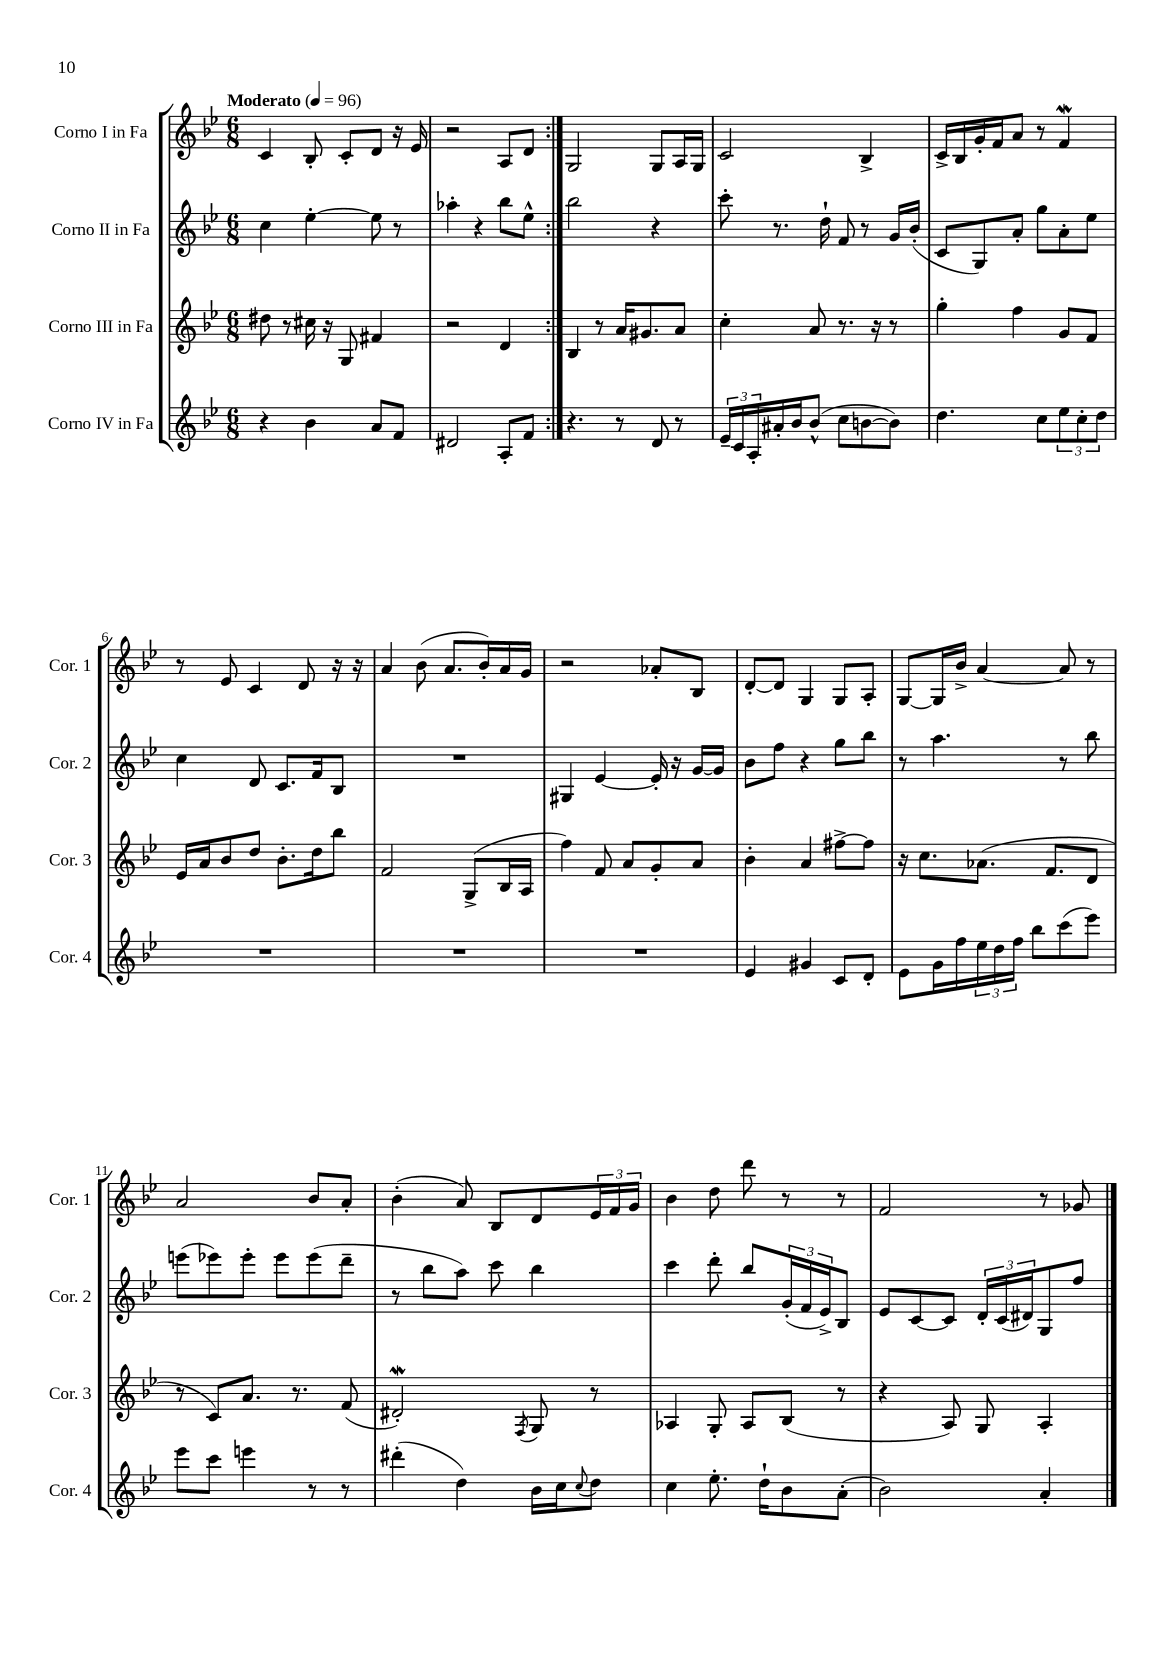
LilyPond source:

<<
\new StaffGroup <<
\new Staff = "s0" \with { instrumentName = "Corno I in Fa" shortInstrumentName = "Cor. 1" } {
    \clef treble \key bes \major \numericTimeSignature \time 6/8 \tempo "Moderato" 4 = 96
    \repeat volta 2 { c'4 bes8-. c'8-. d'8 r16 ees'16 |
    r2 a8 d'8 | }
    g2 g8 a16 g16 |
    c'2 bes4-> |
    c'16-> bes16 g'16-. f'16 a'8 r8 f'4\mordent |
    r8 ees'8 c'4 d'8 r16 r16 |
    a'4 bes'8( a'8. bes'16-.) a'16 g'16 |
    r2 aes'8-. bes8 |
    d'8~-. d'8 g4 g8 a8-. |
    g8~ g16 bes'16-> a'4~ a'8 r8 |
    a'2 bes'8 a'8-. |
    bes'4-.( a'8) bes8 d'8 \tuplet 3/2 { ees'16 f'16 g'16 } |
    bes'4 d''8 d'''8 r8 r8 |
    f'2 r8 ges'8 \bar "|." |
}
\new Staff = "s1" \with { instrumentName = "Corno II in Fa" shortInstrumentName = "Cor. 2" } {
    \clef treble \key bes \major \numericTimeSignature \time 6/8
    \repeat volta 2 { c''4 ees''4~-. ees''8 r8 |
    aes''4-. r4 bes''8 ees''8-^ | }
    bes''2 r4 |
    c'''8-. r8. d''16-! f'8 r8 g'16 bes'16-.( |
    c'8 g8) a'8-. g''8 a'8-. ees''8 |
    c''4 d'8 c'8. f'16 bes8 |
    R2. |
    gis4 ees'4~ ees'16-. r16 g'16~ g'16 |
    bes'8 f''8 r4 g''8 bes''8 |
    r8 a''4. r8 bes''8 |
    e'''8( ees'''8) ees'''8-. ees'''8 ees'''8( d'''8-- |
    r8 bes''8 a''8) c'''8 bes''4 |
    c'''4 d'''8-. bes''8 \tuplet 3/2 { g'16-.( f'16 ees'16->) } bes8 |
    ees'8 c'8~ c'8 \tuplet 3/2 { d'16-. c'16( dis'16) } g8 f''8 \bar "|." |
}
\new Staff = "s2" \with { instrumentName = "Corno III in Fa" shortInstrumentName = "Cor. 3" } {
    \clef treble \key bes \major \numericTimeSignature \time 6/8
    \repeat volta 2 { dis''8 r8 cis''16 r16 g8 fis'4 |
    r2 d'4 | }
    bes4 r8 a'16 gis'8. a'8 |
    c''4-. a'8 r8. r16 r8 |
    g''4-. f''4 g'8 f'8 |
    ees'16 a'16 bes'8 d''8 bes'8.-. d''16 bes''8 |
    f'2 g8->( bes16 a16 |
    f''4) f'8 a'8 g'8-. a'8 |
    bes'4-. a'4 fis''8~-> fis''8 |
    r16 c''8. aes'8.( f'8. d'8 |
    r8 c'8) a'8. r8. f'8( |
    dis'2-.\mordent) \acciaccatura { f8 } g8 r8 |
    aes4 g8-. aes8 bes8( r8 |
    r4 a8) g8 a4-. \bar "|." |
}
\new Staff = "s3" \with { instrumentName = "Corno IV in Fa" shortInstrumentName = "Cor. 4" } {
    \clef treble \key bes \major \numericTimeSignature \time 6/8
    \repeat volta 2 { r4 bes'4 a'8 f'8 |
    dis'2 a8-. f'8 | }
    r4. r8 d'8 r8 |
    \tuplet 3/2 { ees'16-- c'16 a16-. } ais'16-. bes'16 bes'8-^( c''8 b'8~ b'8) |
    d''4. c''8 \tuplet 3/2 { ees''8 c''8-. d''8 } |
    R2. |
    R2. |
    R2. |
    ees'4 gis'4 c'8 d'8-. |
    ees'8 g'16 f''16 \tuplet 3/2 { ees''16 d''16 f''16 } bes''8 c'''8( ees'''8) |
    ees'''8 c'''8 e'''4 r8 r8 |
    dis'''4-.( d''4) bes'16 c''16 \appoggiatura { c''8 } d''8 |
    c''4 ees''8.-. d''16-! bes'8 a'8-.( |
    bes'2) a'4-. \bar "|." |
}
>>
>>
